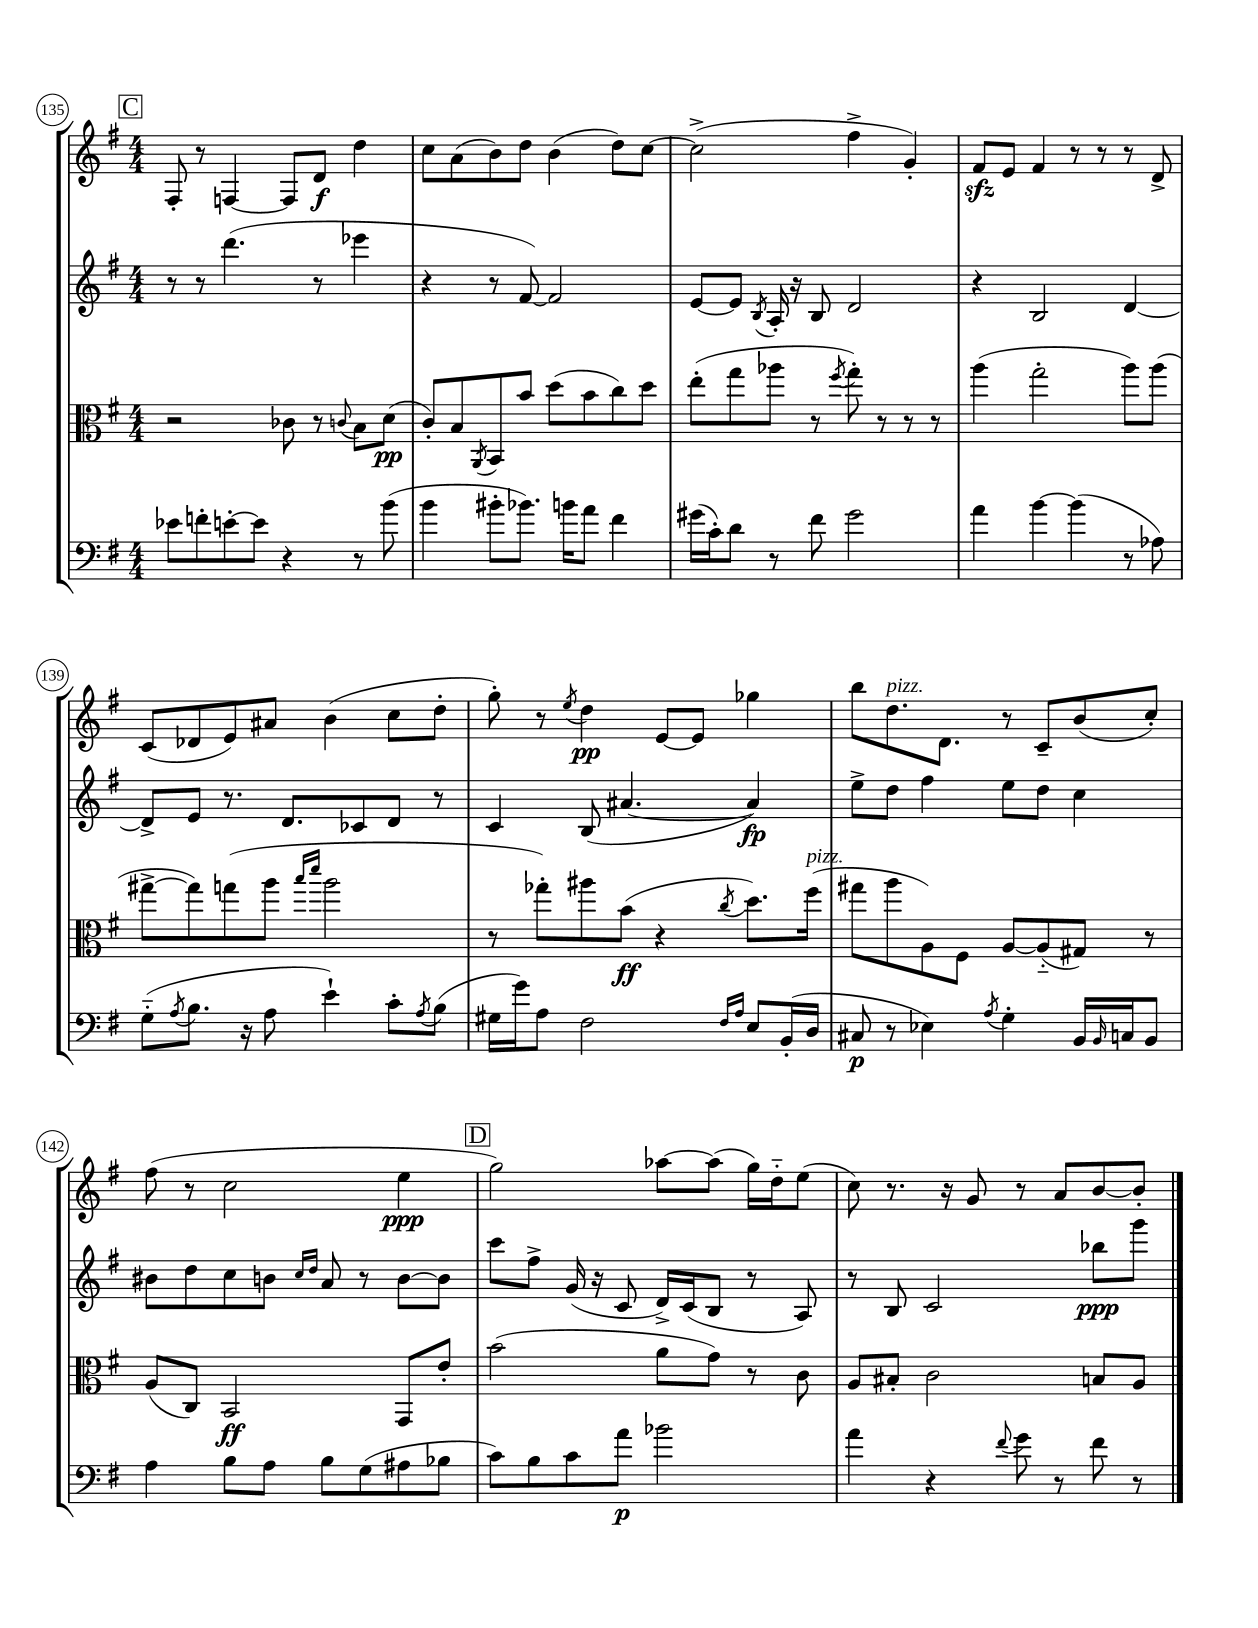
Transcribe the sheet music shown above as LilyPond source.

<<
\new StaffGroup <<
\new Staff = "s0" {
    \clef treble \key g \major \numericTimeSignature \time 4/4
    \mark \markup { \box "C" } fis8-. r8 f4~ f8 d'8\f d''4 |
    c''8 a'8( b'8) d''8 b'4( d''8) c''8~ |
    c''2->( fis''4-> g'4-.) |
    fis'8\sfz e'8 fis'4 r8 r8 r8 d'8-> |
    c'8( des'8 e'8) ais'8 b'4( c''8 d''8-. |
    g''8-.) r8 \acciaccatura { e''8 } d''4\pp e'8~ e'8 ges''4 |
    b''8 d''8.^\markup { \italic "pizz." } d'8. r8 c'8-- b'8( c''8-.) |
    fis''8( r8 c''2 e''4\ppp |
    \mark \markup { \box "D" } g''2) aes''8~ aes''8( g''16) d''16-_ e''8( |
    c''8) r8. r16 g'8 r8 a'8 b'8~ b'8-. \bar "|." |
}
\new Staff = "s1" {
    \clef treble \key g \major \numericTimeSignature \time 4/4
    \mark \markup { \box "C" } r8 r8 d'''4.( r8 ees'''4 |
    r4 r8 fis'8~) fis'2 |
    e'8~ e'8 \acciaccatura { b8 } a16-. r16 b8 d'2 |
    r4 b2 d'4~ |
    d'8-> e'8 r8. d'8. ces'8 d'8 r8 |
    c'4 b8( ais'4.~ ais'4\fp) |
    e''8-> d''8 fis''4 e''8 d''8 c''4 |
    bis'8 d''8 c''8 b'8 \grace { c''16 d''16 } a'8 r8 b'8~ b'8 |
    \mark \markup { \box "D" } c'''8 fis''8-> g'16( r16 c'8 d'16->) c'16( b8 r8 a8) |
    r8 b8 c'2 bes''8\ppp g'''8 \bar "|." |
}
\new Staff = "s2" {
    \clef alto \key g \major \numericTimeSignature \time 4/4
    \mark \markup { \box "C" } r2 ces'8 r8 \appoggiatura { c'8 } b8 d'8\pp( |
    c'8-.) b8 \acciaccatura { a,8 } b,8 b'8 d''8( b'8 c''8) d''8 |
    e''8-.( g''8 aes''8 r8 \acciaccatura { fis''8 } g''8-.) r8 r8 r8 |
    a''4( g''2-. a''8) a''8( |
    gis''8~-> gis''8) g''8( a''8 \grace { b''16 d'''16 } a''2 |
    r8 ges''8-.) ais''8 b'8\ff( r4 \acciaccatura { c''8 } d''8.) fis''16^\markup { \italic "pizz." }( |
    gis''8 a''8 a8) fis8 a8~ a8-_( gis8) r8 |
    a8( c8) b,2\ff g,8 e'8-. |
    \mark \markup { \box "D" } b'2( a'8 g'8) r8 c'8 |
    a8 bis8-. c'2 b8 a8 \bar "|." |
}
\new Staff = "s3" {
    \clef bass \key g \major \numericTimeSignature \time 4/4
    \mark \markup { \box "C" } ees'8 f'8-. e'8~-. e'8 r4 r8 b'8( |
    b'4 bis'8-. bes'8.) b'16 a'8 fis'4 |
    gis'16( c'16-.) d'8 r8 fis'8 gis'2 |
    a'4 b'4~ b'4( r8 aes8) |
    g8-_( \acciaccatura { a8 } b8. r16 a8 e'4-!) c'8-. \acciaccatura { a8 } b8( |
    gis16 g'16) a8 fis2 \grace { fis16 a16 } e8 b,16-.( d16 |
    cis8\p r8 ees4) \acciaccatura { a8 } g4-. b,16 \grace { b,16 } c16 b,8 |
    a4 b8 a8 b8 g8( ais8 bes8 |
    \mark \markup { \box "D" } c'8) b8 c'8 a'8\p bes'2 |
    a'4 r4 \appoggiatura { fis'8 } g'8 r8 fis'8 r8 \bar "|." |
}
>>
>>
\layout { \context { \Score currentBarNumber = #135 \override BarNumber.stencil = #(make-stencil-circler 0.1 0.3 ly:text-interface::print) } }
